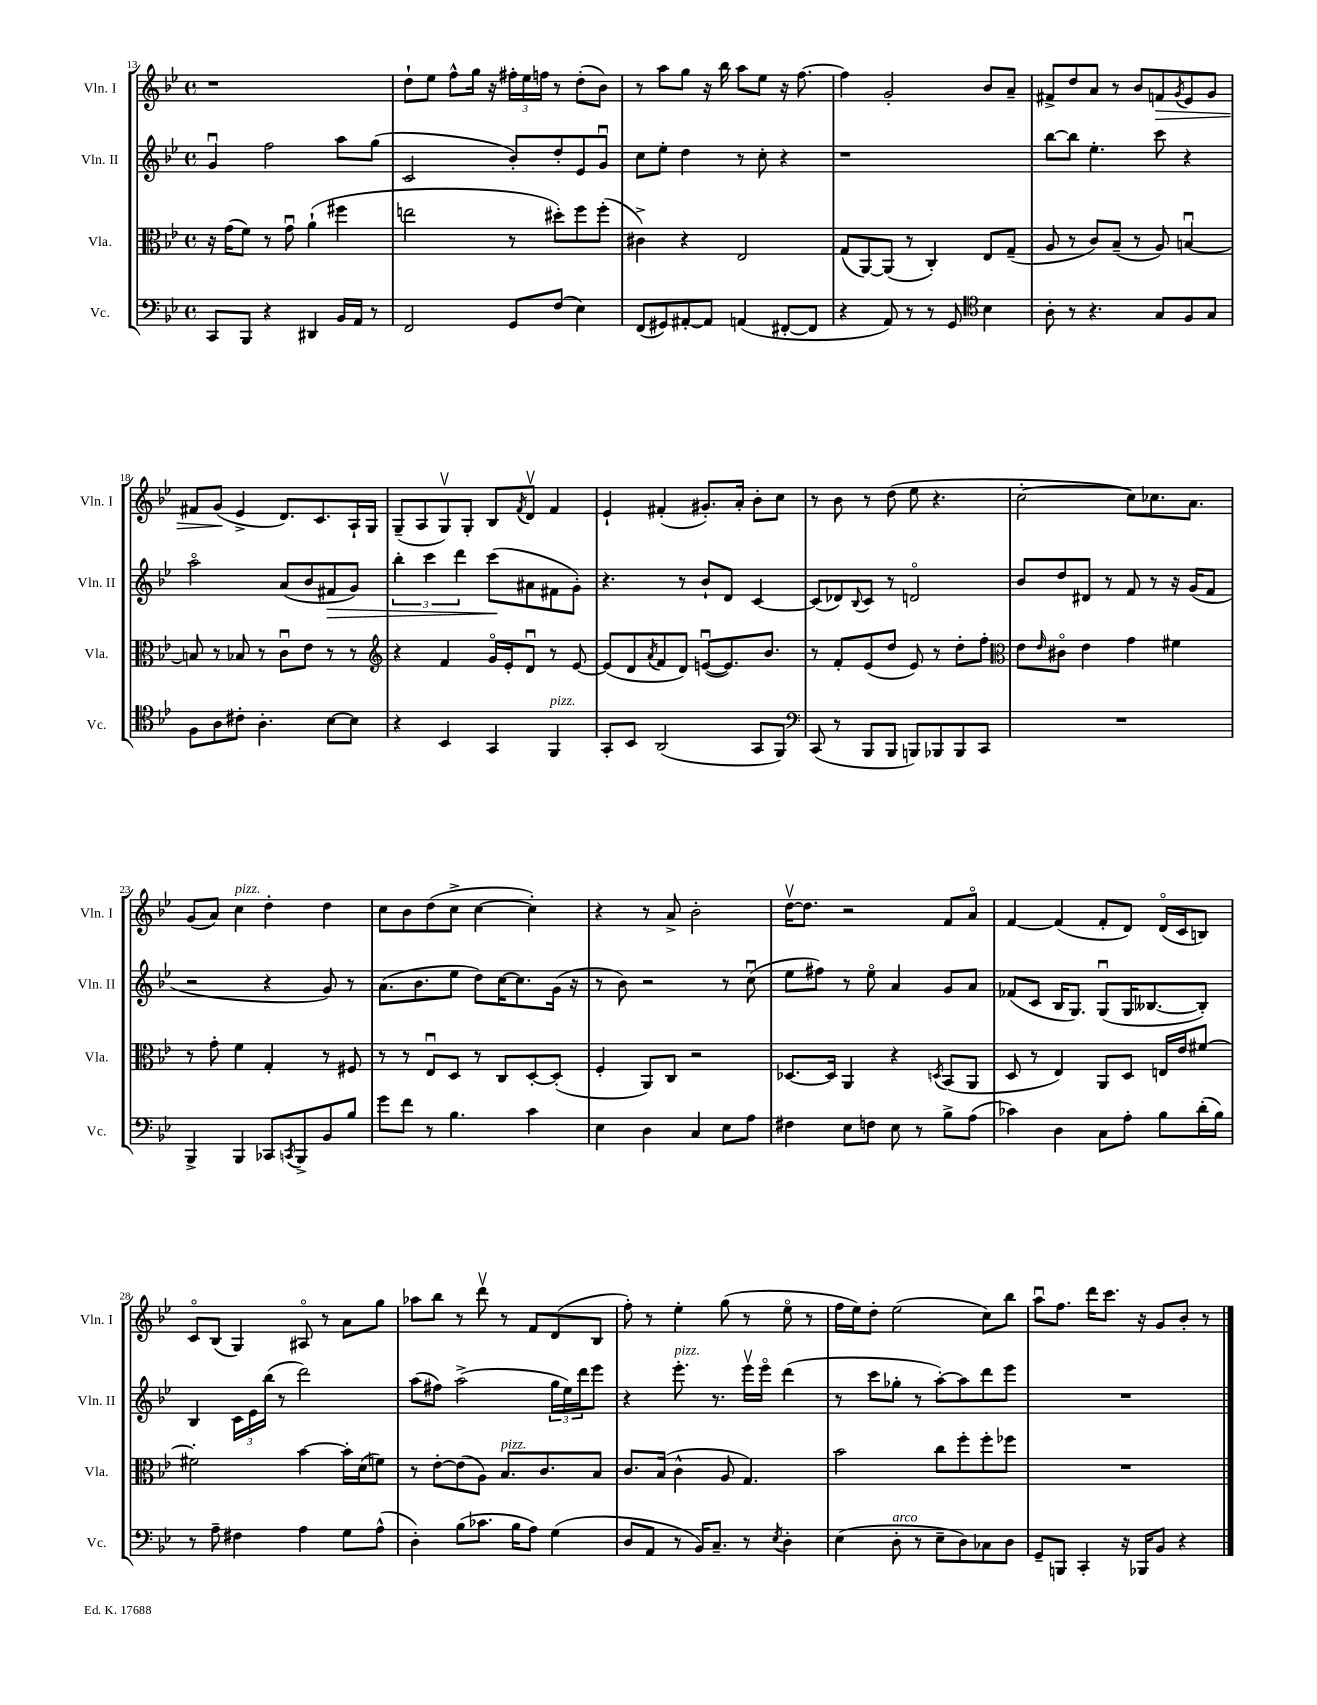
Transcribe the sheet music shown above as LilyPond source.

<<
\new StaffGroup <<
\new Staff = "s0" \with { instrumentName = "Vln. I" shortInstrumentName = "Vln. I" } {
    \clef treble \key bes \major \defaultTimeSignature \time 4/4
    r1 |
    d''8-! ees''8 f''8-^ g''16 r16 \tuplet 3/2 { fis''16-. ees''16 f''16 } r8 d''8-.( bes'8) |
    r8 a''8 g''8 r16 bes''16 a''8 ees''8 r16 f''8.~ |
    f''4 g'2-. bes'8 a'8-- |
    fis'8-> d''8 a'8 r8 bes'8 f'8\> \acciaccatura { g'8 } ees'8 g'8 |
    fis'8 g'8\!( ees'4-> d'8.) c'8. a16-! g16 |
    g8--( a8 g8\upbow) g8-. bes8 \acciaccatura { f'8 } d'8\upbow f'4 |
    ees'4-! fis'4-.( gis'8.-.) a'16-. bes'8-. c''8 |
    r8 bes'8 r8 d''8( ees''8 r4. |
    c''2~-. c''8) ces''8. a'8. |
    g'8( a'8) c''4^\markup { \italic "pizz." } d''4-. d''4 |
    c''8 bes'8 d''8( c''8-> c''4~ c''4-.) |
    r4 r8 a'8-> bes'2-. |
    d''16~\upbow d''8. r2 f'8 a'8\flageolet |
    f'4~ f'4( f'8-. d'8) d'16\flageolet( c'16 b8) |
    c'8\flageolet bes8( g4) ais8\flageolet r8 a'8 g''8 |
    aes''8 bes''8 r8 d'''8\upbow r8 f'8 d'8( bes8 |
    f''8-.) r8 ees''4-. g''8( r8 ees''8\flageolet r8 |
    f''16 ees''16) d''8-. ees''2( c''8) bes''8 |
    a''8\downbow f''8. d'''16 c'''8. r16 g'8 bes'8-. r8 \bar "|." |
}
\new Staff = "s1" \with { instrumentName = "Vln. II" shortInstrumentName = "Vln. II" } {
    \clef treble \key bes \major \defaultTimeSignature \time 4/4
    g'4\downbow f''2 a''8 g''8( |
    c'2 bes'8-.) d''8-. ees'8 g'8\downbow |
    c''8 ees''8-. d''4 r8 c''8-. r4 |
    r1 |
    bes''8~ bes''8 ees''4.-. c'''8 r4 |
    a''2\flageolet a'8( bes'8 fis'8\> g'8) |
    \tuplet 3/2 { bes''4-. c'''4 d'''4 } c'''8\!( ais'8 fis'8 g'8-.) |
    r4. r8 bes'8-! d'8 c'4~ |
    c'8( des'8) \appoggiatura { bes8 } c'8 r8 d'2\flageolet |
    bes'8 d''8 dis'8 r8 f'8 r8 r16 g'16( f'8 |
    r2 r4 g'8) r8 |
    a'8.( bes'8. ees''8 d''8) c''16~ c''8. g'16( r16 |
    r8 bes'8) r2 r8 c''8\downbow( |
    ees''8 fis''8) r8 ees''8\flageolet a'4 g'8 a'8 |
    fes'8( c'8 bes16 g8.) g8\downbow( g16 beses8.~ beses8-.) |
    bes4 \tuplet 3/2 { c'16 ees'16 bes''16( } r8 d'''2) |
    a''8( fis''8) a''2->( \tuplet 3/2 { g''16 ees''16) d'''16 } ees'''8 |
    r4 ees'''8.-.^\markup { \italic "pizz." } r8. ees'''16\upbow ees'''16\flageolet d'''4( |
    r8 c'''8 ges''8-. r8 a''8~-.) a''8 d'''8 ees'''8 |
    R1 \bar "|." |
}
\new Staff = "s2" \with { instrumentName = "Vla." shortInstrumentName = "Vla." } {
    \clef alto \key bes \major \defaultTimeSignature \time 4/4
    r16 g'16( f'8) r8 g'8\downbow a'4-!( fis''4 |
    e''2 r8 dis''8-.) f''8 f''8-.( |
    cis'4->) r4 ees2 |
    g8( a,8~) a,8( r8 c4-.) ees8 g8--( |
    a8 r8 c'8) bes8--( r8 a8) b4~\downbow |
    b8 r8 bes8 r8 c'8\downbow ees'8 r8 r8 |
    \clef treble r4 f'4 g'16\flageolet ees'16-. d'8\downbow r8 ees'8~ |
    ees'8( d'8 \acciaccatura { a'8 } f'8 d'8) e'8~\downbow( e'8.) bes'8. |
    r8 f'8-. ees'8( d''8 ees'8) r8 d''8-. f''8-. |
    \clef alto ees'8 \grace { ees'16 } cis'8\flageolet ees'4 g'4 fis'4 |
    r8 g'8-. f'4 g4-. r8 fis8 |
    r8 r8 ees8\downbow d8 r8 c8 d8~-. d8-.( |
    f4-. a,8) c8 r2 |
    des8.~ des16 a,4 r4 \acciaccatura { d8 } bes,8( a,8 |
    d8 r8 ees4) a,8 d8 e16 ees'16 fis'8~ |
    fis'2-. bes'4~ bes'16-. d'16( f'8) |
    r8 ees'8~-. ees'8( a8) bes8.^\markup { \italic "pizz." } c'8. bes8 |
    c'8. bes16( c'4-^ a8 g4.) |
    bes'2 c''8 f''8-. f''8-. fes''8 |
    R1 \bar "|." |
}
\new Staff = "s3" \with { instrumentName = "Vc." shortInstrumentName = "Vc." } {
    \clef bass \key bes \major \defaultTimeSignature \time 4/4
    c,8 bes,,8 r4 dis,4 bes,16 a,16 r8 |
    f,2 g,8 f8( ees4) |
    f,8( gis,8) ais,8~-. ais,8 a,4( fis,8~-. fis,8 |
    r4 a,8) r8 r8 g,8 \clef tenor bes4 |
    a8-. r8 r4. g8 f8 g8 |
    f8 a8 cis'8-. a4.-. bes8~ bes8 |
    r4 bes,4 g,4 f,4^\markup { \italic "pizz." } |
    g,8-. bes,8 a,2( g,8 f,8) |
    \clef bass c,8( r8 bes,,8 bes,,8 b,,8) bes,,8 bes,,8 c,8 |
    R1 |
    bes,,4-> bes,,4 ces,8 \acciaccatura { c,8 } bes,,8-> bes,8 bes8 |
    g'8 f'8 r8 bes4. c'4 |
    ees4 d4 c4 ees8 a8 |
    fis4 ees8 f8 ees8 r8 bes8-> a8( |
    ces'4) d4 c8 a8-. bes8 d'16-.( bes16) |
    r8 a8-- fis4 a4 g8 a8-^( |
    d4-.) bes8( ces'8. bes16 a8) g4( |
    d8 a,8 r8 bes,16) c8.-- r8 \acciaccatura { ees8 } d4-. |
    ees4( d8-.^\markup { \italic "arco" } r8 ees8-- d8) ces8 d8 |
    g,8-- b,,8 c,4-. r16 bes,,16 bes,8 r4 \bar "|." |
}
>>
>>
\layout { \context { \Score currentBarNumber = #13 } }
